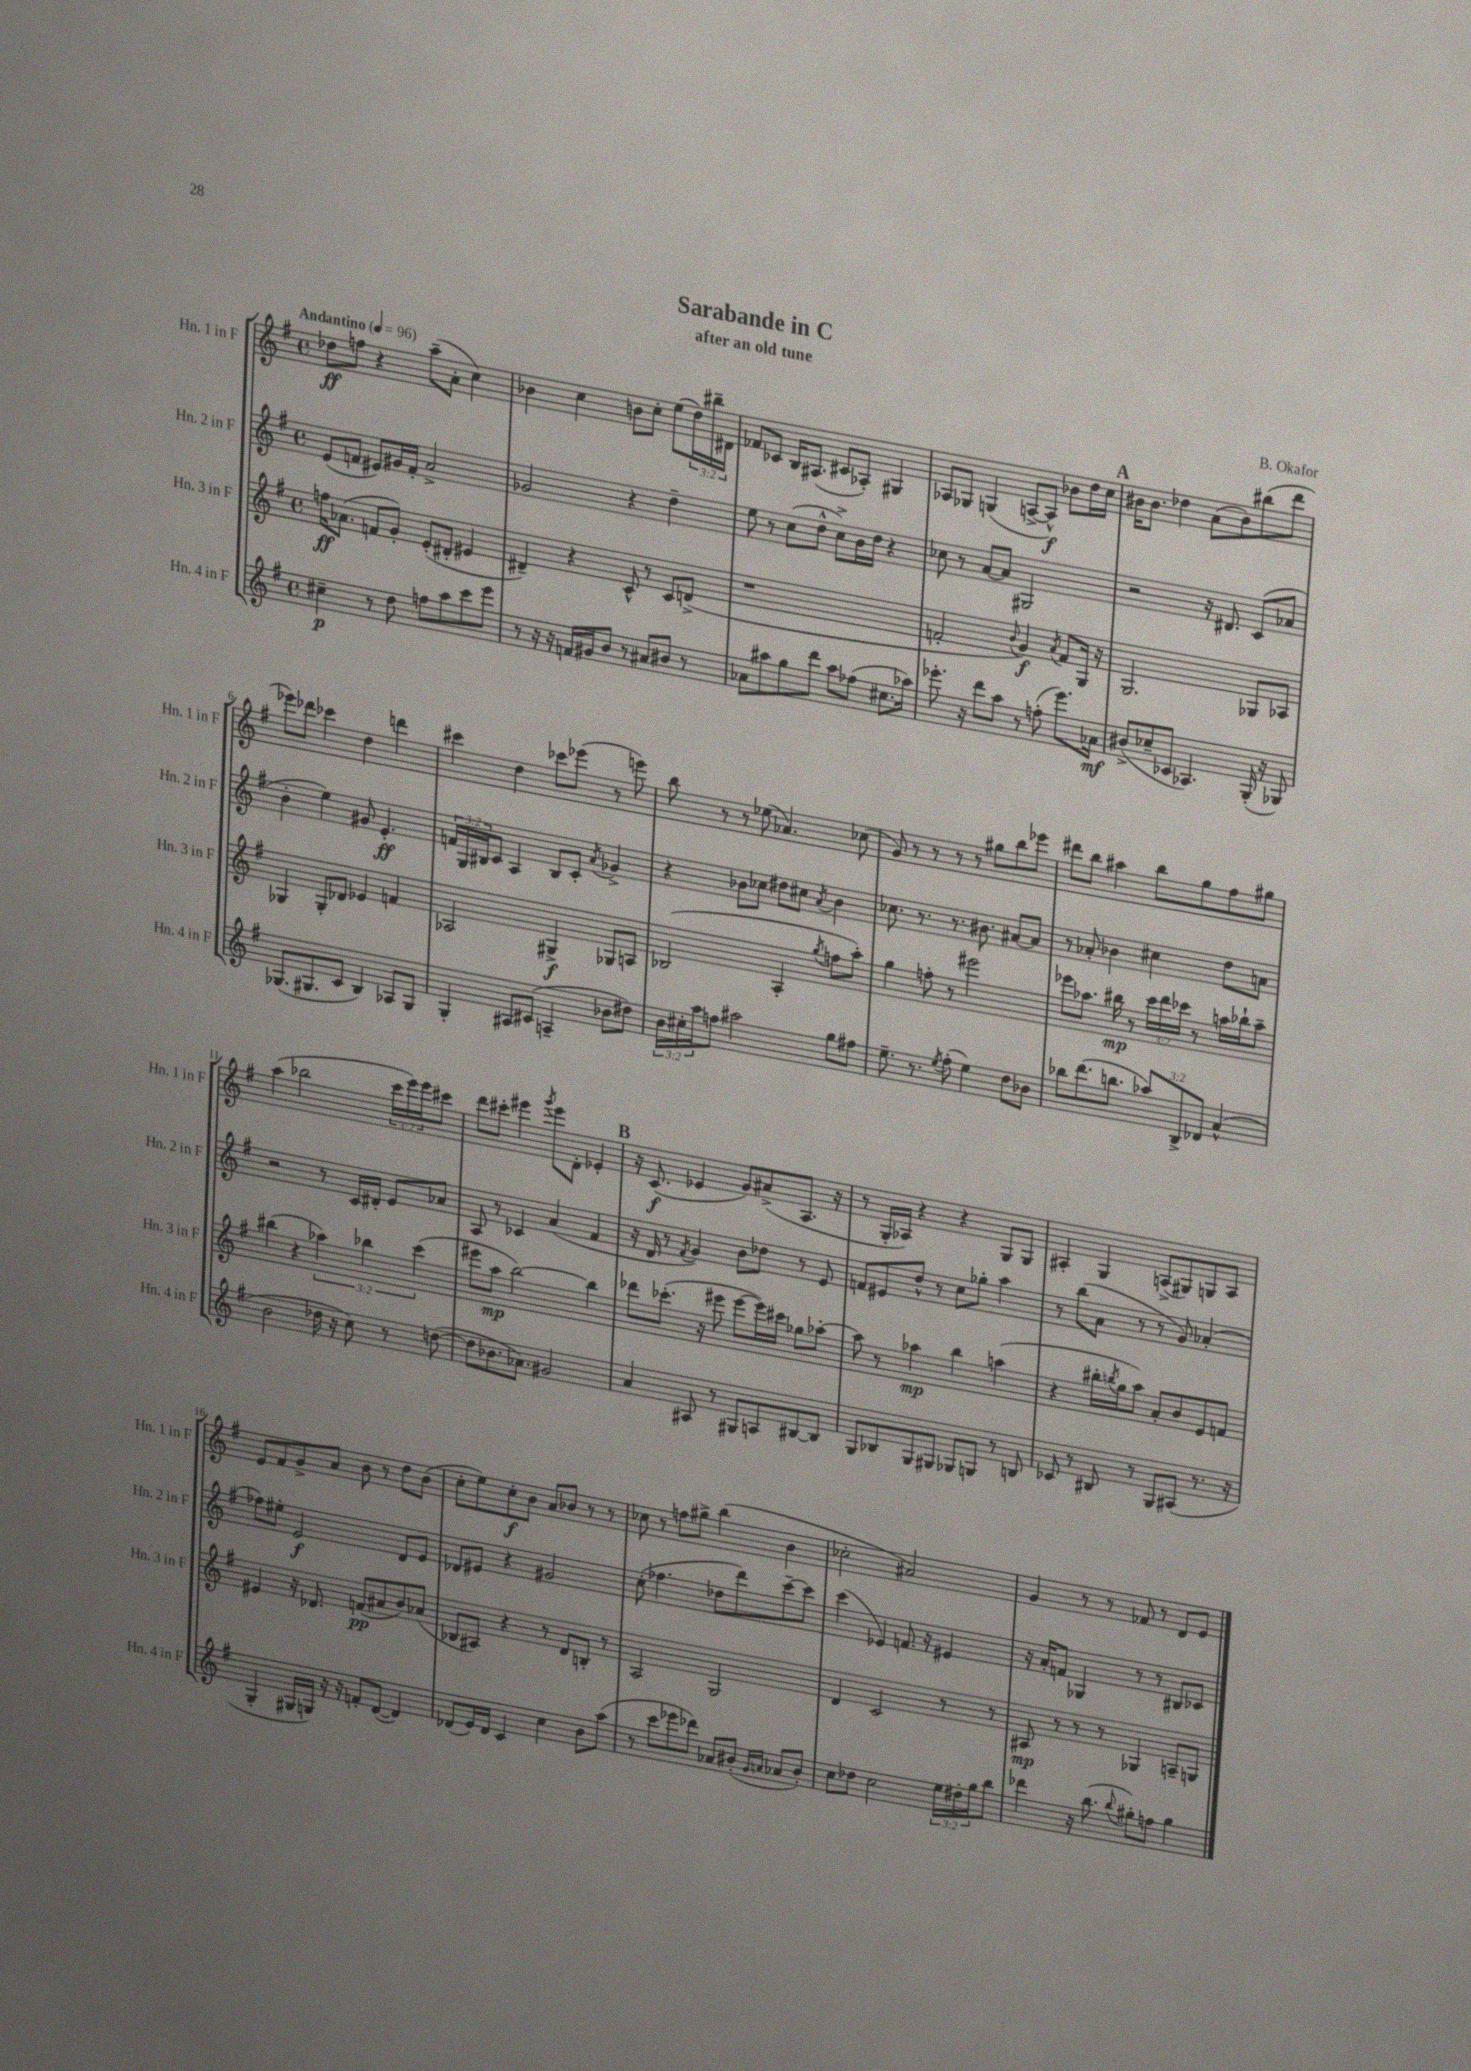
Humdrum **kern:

**kern	**kern	**kern	**kern
*staff4	*staff3	*staff2	*staff1
*clefG2	*clefG2	*clefG2	*clefG2
*k[f#]	*k[f#]	*k[f#]	*k[f#]
*M4/4	*M4/4	*M4/4	*M4/4
*met(c)	*met(c)	*met(c)	*met(c)
*MM96	*MM96	*MM96	*MM96
4cc#~\	16ff\LK	(8e/L	8dd-\L
.	(8.a-\J	.	.
.	.	8f/J	8ff\J
8r	8f/L	8e#/L)	4r
8dd\	8g'/J)	16g#/L	.
.	.	16f'/JJ	.
8ff\L	(8e'/L	2a^/	(8aa~\L
8aa\	8d#'/J	.	8a'\J
8ccc\	4e#/	.	4cc\)
8eee\J	.	.	.
=	=	=	=
8r	4d#~/)	2g-/	4b-\
16r	.	.	.
16r	.	.	.
16f/LL	4r	.	4cc\
16g#/J	.	.	.
8b/J	.	.	.
8r	8c^^/	4r	8b\L
8a#/L	8r	.	8cc'\J
8b#/J	8c/L	4dd~\	(8ee\L
8r	(8d^/J	.	24dd\L)
.	.	.	24bb#~\
.	.	.	24d#\JJ
=	=	=	=
8a-\L	1r	8ee\	8f-/L
8aa#\	.	8r	8c-/J
8gg\	.	(8cc\L	16B/LK
.	.	.	(8.A#/J
8ddd\J	.	8dd^^\J	.
8aa#\L	.	8cc^\L)	8c#/L
(8ff-\J	.	16b\L	8A-'/J)
.	.	16dd\JJ	.
8.cc#\L	.	4r	4G#/
16aa-\Jk)	.	.	.
=	=	=	=
8.eee-'\	2f'/	8cc-\	8A-/L
.	.	8r	8G-/J
16r	.	.	.
8ddd\L	.	[8a/L	(4G/
8aa\J	.	8a/]J	.
.	8qqb/	.	.
8r	4g/)	2G#/	[8A^/L
(8ff'\	.	.	8A^^/]J)
.	8qa/	.	.
8.eee-\L)	8f/L	.	8b-\L
.	16G/Jk	.	16dd\L
16a-\Jk	16r	.	16cc\JJ
=	=	=	=
(8b#^/L	2.G/	2r	16b#\LK
.	.	.	8.b#\J
8cc-~/	.	.	.
8c-/J	.	.	4dd-\
4.A-/)	.	.	.
.	.	16r	(8a\L
.	.	8.d#/	.
.	.	.	8b#\)
(16G'/	8G-/L	(8c/L	(8bb#\
16r	.	.	.
8G-/)	8A-/J	8a-/J	8ddd\J
=	=	=	=
(8.G-/L	4G-/	4b'\	8eee-\L)
.	.	.	8ddd-\J
8.G#/	.	.	.
.	8G-'/L	4ee\)	4ccc-\
8c/J	8d-/J	.	.
4B/)	4e-/	8g#/	4dd\
.	.	4.e'/	.
8A-/L	4f/	.	4ddd\
8G#/J	.	.	.
=	=	=	=
4G'/	2A-/	24f/LL	4ccc#\
.	.	24G/	.
.	.	24B#/J	.
.	.	8c/J	.
8A#/L	.	4A/	4dd\
(8c#/J	.	.	.
4A~/	4G#^/	8B#/L	8ccc-\L
.	.	8c'/J	(8eee-\J
.	.	8qa/	.
8b-\L	8G-/L	4g-^/	8r
8dd#\J)	8A/J	.	8eee\)
=	=	=	=
24b\LL	(2B-/	4r	8bb\
24cc#'\	.	.	.
24aa\J	.	.	.
8ff\J	.	.	8r
2aa#\	.	8b-\L	8r
.	.	8cc-\J	(8ee-\
.	4A'/	8dd#\L	4.a-/)
.	.	8cc#\J	.
.	8qgg/	8qa/	.
8gg\L	8ff\L	4b-\	.
8ff#\J	8aa'\J)	.	(8cc-\
=	=	=	=
8.ee~\	4gg\	8.cc-\	8g/)
.	.	.	8r
8.r	.	8.r	.
.	8ff'\	.	8r
8qee/	.	.	.
(8ff#'\	8r	8.r	8r
4ee\)	2eee#\	.	8r
.	.	8.b#\	.
.	.	.	8gg#\L
8dd\L	.	[8a#/L	8bb\
8b-\J	.	8a#/]J	8eee-\J
=	=	=	=
8bb-\L	8eee-\L	8r	8ddd#\L
(8.ddd\	8.aa-\J	8a-'/	8bb\J
.	.	4b-\	4aa#\
8.bb\J	16bb#\	.	.
.	8r	.	.
12aa-/L)	24ccc\LL	4cc#\	8bb\L
.	24ddd\	.	.
12B^/	24ccc-\JJ	.	.
.	8r	.	8gg\
12d-/J	.	.	.
(4a^^/	16aa\LL	8dd\L	8ff#\
.	16bb-`\J	.	.
.	8aa~\J	8a\J	8gg#\J
=	=	=	=
2b\	(4bb#\	2r	(4aa\
.	4r	.	2bb-\
16dd-\	6aa-\)	8r	.
16r	.	.	.
8cc\)	.	16c/LL	.
.	6bb-\	.	.
.	.	16d#'/JJ	.
8r	.	8e/L	24ccc\LL
.	.	.	24eee\)
.	(6ccc\	.	24eee\J
([8dd\	.	8a-/J	8ccc#\J
=	=	=	=
8dd\]L	8eee#\L	8A/	8ddd\L
8.b-\	8aa\J	8r	8ccc#'\J
.	[2bb\)	4c-/	4eee#\
8.a-\J)	.	.	.
.	.	.	8qggg/
2g#/	.	(4a/	8eee#\L
.	.	.	8d'\J
.	4bb\]	4f#/	4e-'/
=	=	=	=
4a/	8ddd-\L	16r	16r
.	.	16d/	(8.c/
.	(8.ccc-'\J	8r	.
.	.	8qf#/	.
8A#/	.	4g/)	4e-/
.	16r	.	.
8r	8eee#\	.	.
8G#/L	[8eee#\L	8b\L	8g/L)
8A/	16eee#\]L)	8dd-\J	(8a#^/
.	16ccc#\JJ	.	.
[8B#/	8gg-\L	8r	8.A/J
8B#/]J	[8aa-'\J	8e/	.
.	.	.	16r
=	=	=	=
8G/L	8aa-\]	8f/L	8r
8B-/	8r	8e#/	16G'/LL
.	.	.	16A-/JJ)
8G/	4aa-\	8dd^^/J	4r
8G#/J	.	8r	.
8G-/L	4bb\	8cc\L	4r
8G/J	.	8gg-'\J	.
8r	(4aa\	4aa\	8G/L
8B/	.	.	8G/J
=	=	=	=
8c-/	4r	8r	4A#'/
8r	.	(8bb\L	.
8B#/	16bb#'\LL	8a\J	4G/
.	8qbb/	.	.
.	16gg\J	.	.
8r	8aa\J)	8r	.
8G/L	8a'/L	8r	(8A^/L
(8A#/J	8b/	8g/)	8G#/)
8.r	8e/	(4a-'/	8G/
.	8f/J	.	8A/J
16r	.	.	.
=	=	=	=
4G'/	4e#/	8ff-\L)	8e/L
.	.	8ee#'\J	8f#/
16G#/LL	16r	2e/	8g^/
16G/JJ)	8.d-/	.	.
16r	.	.	8a/J
16r	.	.	.
8f'/L	(8f/L	.	8b\
([8d/J	8a#/	.	8r
4d/])	8b/)	8d/L	8dd\L
.	(8a-/J	8e/J	(8b\J
=	=	=	=
(8d-/L	8B-/L	8d-/L	8cc'\L
16e/L)	8A#/J)	8e#/J	8ee\)
16d-/JJ	.	.	.
4c/	4r	4r	8cc'\
.	.	.	8b\J
4cc\	8r	2g#/	8a/L
.	8d/L	.	8b-/J
8b\L	8B'/J	.	8r
(8aa\J	8r	.	8r
=	=	=	=
8r	2A/	(8cc'\	8cc-\
8ccc\L	.	4.ff-\	8r
8eee-\	.	.	8ff\L
8ddd-\J)	.	.	8gg#^\J
8a-/L	2G/	8dd-\L	(4bb\
(8b#'/J	.	8ddd\)	.
16qqg/LL	.	.	.
16qqa/JJ	.	.	.
8a-/L	.	[8ccc~\	4b\
8b#'/J)	.	8ccc\]J	.
=	=	=	=
8cc\L	4d/	(4ccc\	2cc-'\
8dd-\J	.	.	.
2cc\	2c/	4e-/)	.
.	.	8.f/	2a#/)
.	.	16r	.
24ee\LL	8r	4e#/	.
24dd#'\	.	.	.
24gg\J	.	.	.
8bb\J	8r	.	.
=	=	=	=
4ddd-\	8A#/	16r	4g/
.	.	16a'/LK	.
.	8r	8f/J	.
16r	8r	4G-/	8r
(8.bb\	.	.	.
.	8r	.	8r
8qqbb/	.	.	.
8gg#'\L)	4G-/	8r	8f-/
8ff\J	.	8r	8r
4gg#\	8A~/L	8B#/L	8d/L
.	8G/J	8c-/J	8e/J
==	==	==	==
*-	*-	*-	*-
